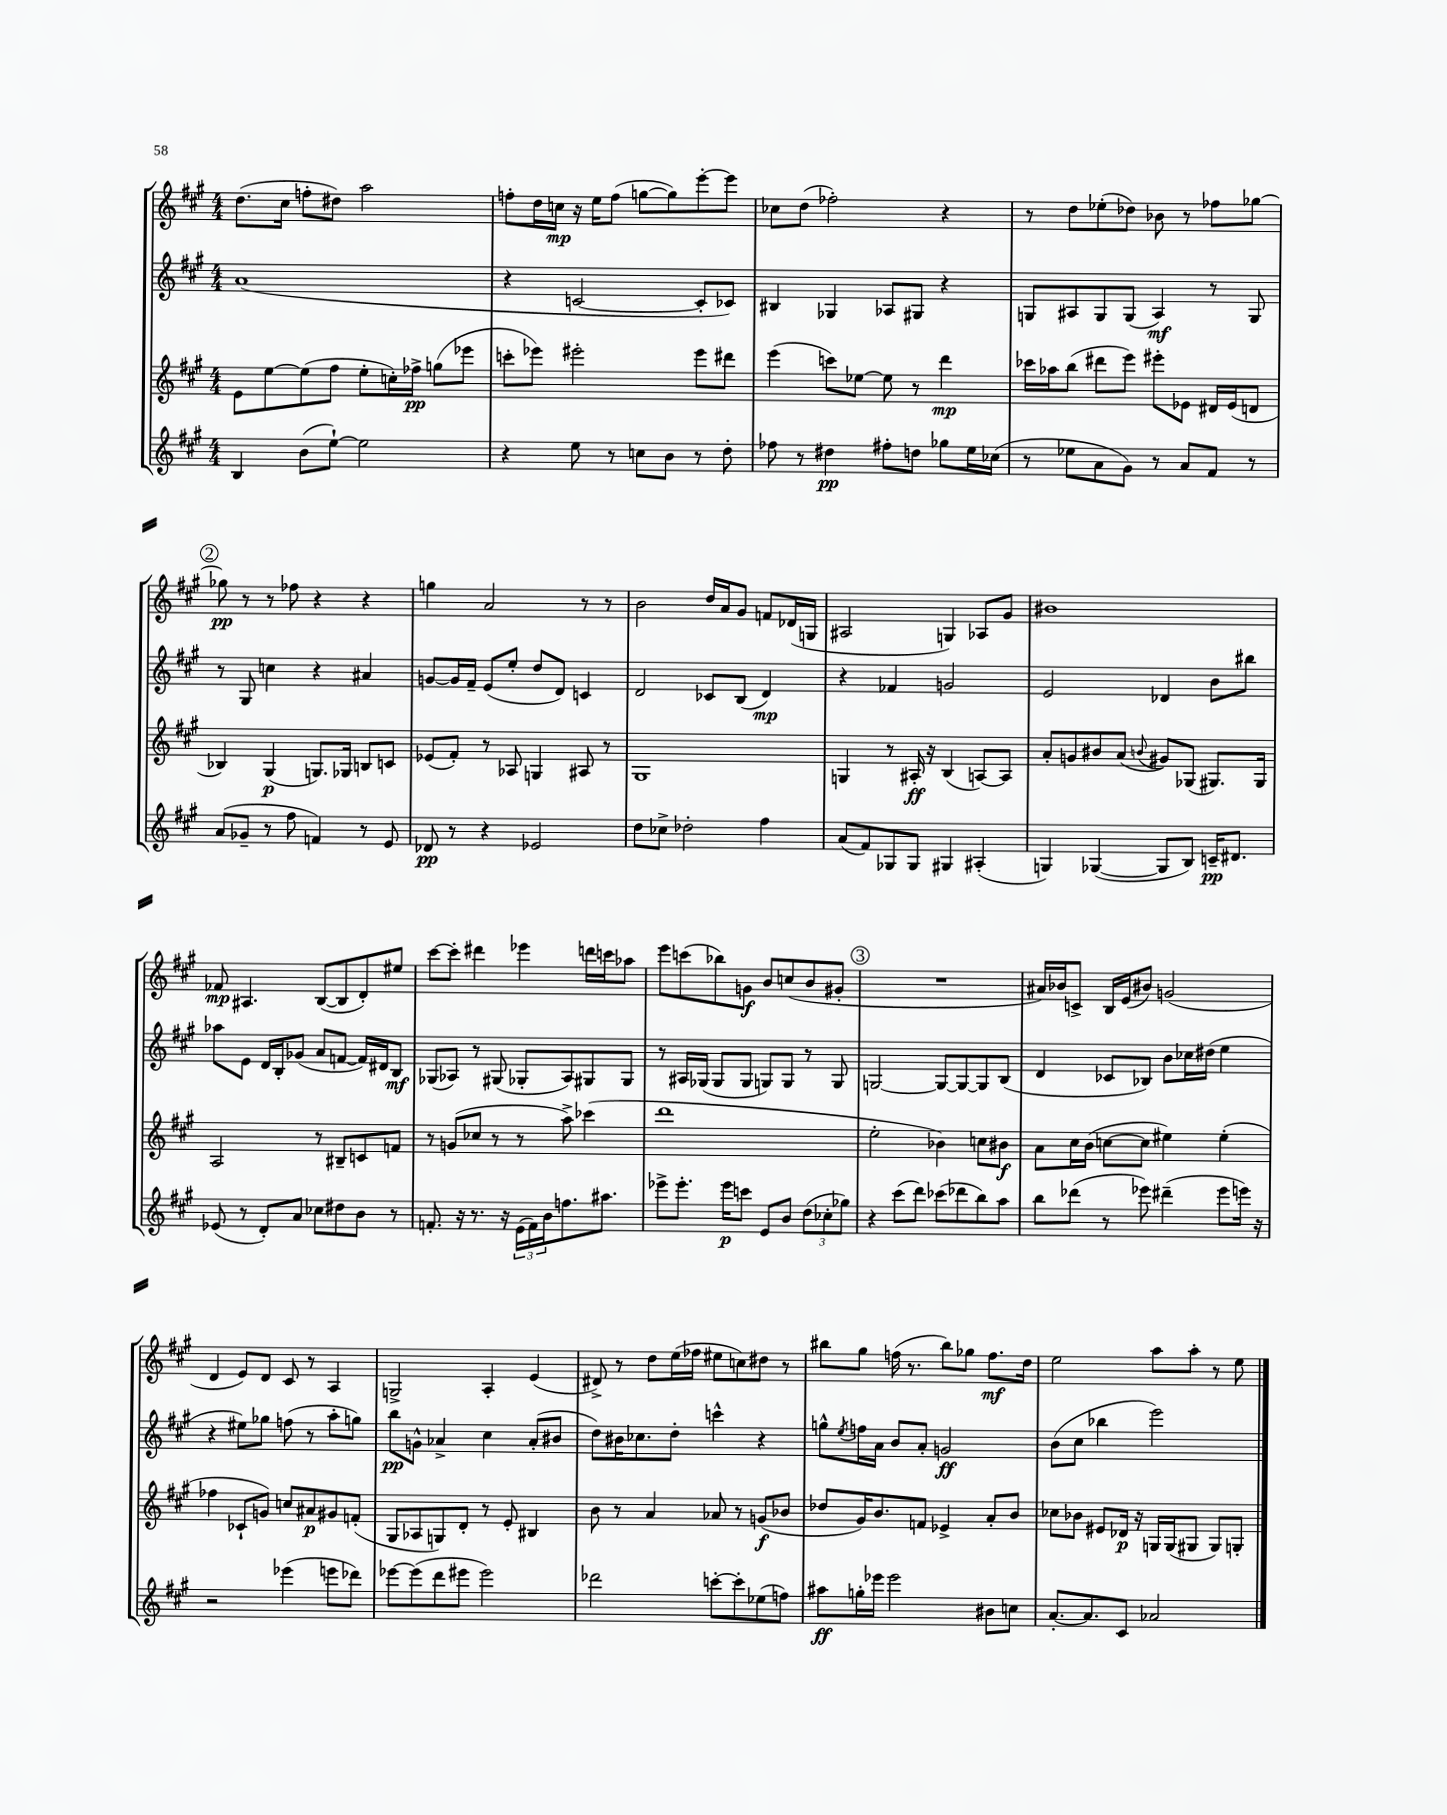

**kern	**dynam	**kern	**dynam	**kern	**dynam	**kern	**dynam
*part4	*part4	*part3	*part3	*part2	*part2	*part1	*part1
*staff4	*staff4	*staff3	*staff3	*staff2	*staff2	*staff1	*staff1
*clefG2	*	*clefG2	*	*clefG2	*	*clefG2	*
*k[f#c#g#]	*	*k[f#c#g#]	*	*k[f#c#g#]	*	*k[f#c#g#]	*
*M4/4	*	*M4/4	*	*M4/4	*	*M4/4	*
=75	=75	=75	=75	=75	=75	=75	=75
4B/	.	8e\L	.	(1a	.	(8.dd\L	.
.	.	[8ee\	.	.	.	.	.
.	.	.	.	.	.	16cc#\Jk	.
(8b\L	.	(8ee\]	.	.	.	8ffn'\L	.
[8ee`\J)	.	8ff#\J	.	.	.	8dd#X\J)	.
2ee\]	.	8ee'\L	.	.	.	2aa\	.
.	.	16ccn'\L)	.	.	.	.	.
.	.	16ff-X^\JJ	pp	.	.	.	.
.	.	(8ggn\L	.	.	.	.	.
.	.	8eee-X\J	.	.	.	.	.
=76	=76	=76	=76	=76	=76	=76	=76
4r	.	8cccn'\L	.	4r	.	8ffn'\L	.
.	.	8eee-X\J)	.	.	.	16dd\L	.
.	.	.	.	.	.	16ccn\JJ	mp
8ee\	.	2eee#X'\	.	[2cn/	.	16r	.
.	.	.	.	.	.	16ee\KL	.
8r	.	.	.	.	.	(8ff\J	.
8ccn\L	.	.	.	.	.	[8ggn\L	.
8b\J	.	.	.	.	.	8gg\])	.
8r	.	8eee#\L	.	8c'/L]	.	[8eee'\	.
8dd'\	.	8ddd#X\J	.	8c-X/J)	.	8eee\J]	.
=77	=77	=77	=77	=77	=77	=77	=77
8ff-X\	.	(4eee\	.	4B#X/	.	8cc-X\L	.
8r	.	.	.	.	.	(8dd\J	.
4dd#X\	pp	8cccn\L)	.	4G-X/	.	2ff-X'\)	.
.	.	[8ee-X\J	.	.	.	.	.
8ff#X'\L	.	8ee-\]	.	8A-X/L	.	.	.
8ddn\J	.	8r	.	8G#X/J	.	.	.
8gg-X\L	.	4ddd\	mp	4r	.	4r	.
16ee\L	.	.	.	.	.	.	.
(16cc-X\JJ	.	.	.	.	.	.	.
=78	=78	=78	=78	=78	=78	=78	=78
8r	.	16ccc-X\LL	.	8Gn/L	.	8r	.
.	.	16aa-X\J	.	.	.	.	.
8ee-X\L	.	(8bb\J	.	8A#X/	.	8dd\L	.
8a\	.	8ddd#X\L	.	8G/	.	(8ee-X'\	.
8g#\J)	.	8eee\J)	.	(8G/J	.	8dd-X\J)	.
8r	.	8eee#X'\L	.	4A#/)	mf	8b-X\	.
8a/L	.	8e-X\J	.	.	.	8r	.
8f#/J	.	16d#X/LL	.	8r	.	8ff-X\L	.
.	.	(16e-/J	.	.	.	.	.
8r	.	8dn/J	.	8G/	.	[8gg-X\J	.
!!LO:LB:g=z
!!LO:REH:place=s1:t=2
=79	=79	=79	=79	=79	=79	=79	=79
(8a/L	.	4B-X/)	.	8r	.	8gg-X\]	pp
8g-X~/J	.	.	.	8G#/	.	8r	.
8r	.	(4G#/	p	4ccn\	.	8r	.
8ff#\	.	.	.	.	.	8ff-X\	.
4fn/)	.	8.Gn/L)	.	4r	.	4r	.
.	.	16G-X/Jk	.	.	.	.	.
8r	.	8Bn/L	.	4a#X/	.	4r	.
8e/	.	8cn/J	.	.	.	.	.
=80	=80	=80	=80	=80	=80	=80	=80
8d-X/	pp	(8e-X/L	.	[8gn/L	.	4ggn\	.
8r	.	8f#'/J)	.	16g/L]	.	.	.
.	.	.	.	16f#~/JJ	.	.	.
4r	.	8r	.	(8e/L	.	2a/	.
.	.	8A-X/	.	8ee'/J	.	.	.
2e-X/	.	4Gn/	.	8dd/L	.	.	.
.	.	.	.	8d/J)	.	.	.
.	.	8A#X/	.	4cn/	.	8r	.
.	.	8r	.	.	.	8r	.
=81	=81	=81	=81	=81	=81	=81	=81
8dd\L	.	1G#	.	2d/	.	2b\	.
8cc-X^\J	.	.	.	.	.	.	.
2dd-X'\	.	.	.	.	.	.	.
.	.	.	.	8c-X/L	.	16dd/LL	.
.	.	.	.	.	.	16a/J	.
.	.	.	.	(8B/J	.	8g#/J	.
4ff#\	.	.	.	4d/)	mp	8fn/L	.
.	.	.	.	.	.	(16d-X/L	.
.	.	.	.	.	.	16Gn/JJ	.
=82	=82	=82	=82	=82	=82	=82	=82
(8a/L	.	4Gn/	.	4r	.	2A#X/	.
8f#/)	.	.	.	.	.	.	.
8G-X/	.	8r	.	4f-X/	.	.	.
8G-/J	.	16A#X'/	ff	.	.	.	.
.	.	16r	.	.	.	.	.
4G#X/	.	(4B/	.	2gn/	.	4Gn/)	.
(4A#X'/	.	[8An/L)	.	.	.	8A-X/L	.
.	.	8A/J]	.	.	.	8g#/J	.
=83	=83	=83	=83	=83	=83	=83	=83
4Gn/)	.	8a'/L	.	2e/	.	1b#X	.
.	.	8gn/	.	.	.	.	.
([4G-X/	.	8b#X/	.	.	.	.	.
.	.	(8a/J	.	.	.	.	.
.	.	8qqbn/	.	.	.	.	.
8G-/L]	.	8g#X/L)	.	4d-X/	.	.	.
8B/J)	.	(8G-X/J	.	.	.	.	.
16cn~/KL	pp	8.G#X/L)	.	8b\L	.	.	.
8.d#X/J	.	.	.	.	.	.	.
.	.	.	.	8bb#X\J	.	.	.
.	.	16G#/Jk	.	.	.	.	.
!!LO:LB:g=z
=84	=84	=84	=84	=84	=84	=84	=84
(8e-X/	.	2A/	.	8aa-X\L	.	8f-X/	mp
8r	.	.	.	8e\J	.	4.A#X/	.
8d'/L)	.	.	.	16d/LL	.	.	.
.	.	.	.	16B'/J	.	.	.
8a/J	.	.	.	(8g-X/J	.	.	.
8cc-X\L	.	8r	.	8a/L	.	([8B/L	.
8dd#X\	.	8B#X~/L	.	[8fn/J	.	8B/]	.
8b\J	.	8cn/	.	16f/LL])	.	8d'/)	.
.	.	.	.	16d#X/J	.	.	.
8r	.	8fn/J	.	8B/J	mf	8ee#X/J	.
=85	=85	=85	=85	=85	=85	=85	=85
8.fn'/	.	8r	.	(8G-X/L	.	[8ccc#\L	.
.	.	(8gn/L	.	8A-X/J)	.	8ccc#'\J]	.
16r	.	.	.	.	.	.	.
8.r	.	8cc-X/J	.	8r	.	4ddd#X\	.
.	.	8r	.	(8G#X/	.	.	.
16r	.	.	.	.	.	.	.
(24e\LL	.	8r	.	8G-X'/L	.	4eee-X\	.
24f\)	.	.	.	.	.	.	.
24b\J	.	.	.	.	.	.	.
8.ffn\	.	8aa^\)	.	8A-/)	.	.	.
.	.	(4ccc-X\	.	8G#X/	.	16dddn\LL	.
8.aa#X\J	.	.	.	.	.	16cccn\J	.
.	.	.	.	8G#/J	.	8aa-X\J	.
=86	=86	=86	=86	=86	=86	=86	=86
8eee-X^\L	.	1ddd	.	8r	.	8eee\L	.
8.eee-'\J	.	.	.	16A#X/LL	.	(8cccn\	.
.	.	.	.	(16G-X/JJ	.	.	.
.	.	.	.	8G-/L	.	8bb-X\)	.
16eee-\KL	p	.	.	.	.	.	.
8cccn\J	.	.	.	8G-/J	.	8gn\J	f
8e/L	.	.	.	8Gn/L)	.	8b/L	.
8b/J	.	.	.	8G/J	.	(8ccn/	.
(12dd\L	.	.	.	8r	.	8b/	.
12cc-X'\	.	.	.	.	.	.	.
.	.	.	.	8G/	.	8g#X'/J	.
12gg-X\J)	.	.	.	.	.	.	.
!!LO:REH:place=s1:t=3
=87	=87	=87	=87	=87	=87	=87	=87
4r	.	2ee'\	.	[2Gn/	.	1r	.
(8ccc#\L	.	.	.	.	.	.	.
8ddd\J)	.	.	.	.	.	.	.
(8ccc-X\L	.	4b-X\)	.	8G/L_	.	.	.
8ddd-X\	.	.	.	8G/_	.	.	.
8bb\)	.	8ccn\L	.	8G/]	.	.	.
8aa\J	.	8b#X\J	f	(8B/J	.	.	.
=88	=88	=88	=88	=88	=88	=88	=88
8bb\L	.	8a\L	.	4d/	.	16a#X/LL)	.
.	.	.	.	.	.	16b-X/J	.
(8ddd-X\J	.	16cc#\L	.	.	.	8cn^/J	.
.	.	(16b\JJ	.	.	.	.	.
8r	.	[8ccn\L	.	8c-X/L	.	16B/LL	.
.	.	.	.	.	.	(16e/J	.
8eee-X\)	.	8cc\J]	.	8B-X/J)	.	8b#X/J)	.
(4ddd#X~\	.	4ee#X\)	.	8b\L	.	(2gn/	.
.	.	.	.	16cc-X\L	.	.	.
.	.	.	.	(16dd#X\JJ	.	.	.
8eee-\L	.	(4ee#'\	.	4ee\	.	.	.
16eeen\Jk)	.	.	.	.	.	.	.
16r	.	.	.	.	.	.	.
!!LO:LB:g=z
=89	=89	=89	=89	=89	=89	=89	=89
2r	.	4ff-X\	.	4r	.	4d/	.
.	.	8c-X`/L	.	8ee#X\L)	.	8e/L)	.
.	.	8gn/J)	.	8gg-X\J	.	8d/J	.
(4eee-X\	.	8ccn/L	.	(8ffn\	.	8c#/	.
.	.	8a#X/	p	8r	.	8r	.
8eeen\L	.	8g#X/	.	8aa'\L	.	4A/	.
8ddd-X\J)	.	(8fn'/J	.	8ggn\J)	.	.	.
=90	=90	=90	=90	=90	=90	=90	=90
[8eee-X\L	.	8G#/L	.	8bb\L	pp	2Gn^/	.
(8eee-\]	.	8A-X/	.	8gn^^\J	.	.	.
8ddd\	.	8Gn/)	.	4a-X^/	.	.	.
8eee#X\J	.	8d'/J	.	.	.	.	.
2eee#\)	.	8r	.	4cc#\	.	4A'/	.
.	.	8e'/	.	.	.	.	.
.	.	4B#X/	.	(8a-'/L	.	(4e/	.
.	.	.	.	8b#X/J	.	.	.
=91	=91	=91	=91	=91	=91	=91	=91
2ddd-X\	.	8b\	.	8dd\L)	.	8d#X^/)	.
.	.	8r	.	16b#X\K	.	8r	.
.	.	.	.	8.cc-X\	.	.	.
.	.	4a/	.	.	.	8dd\L	.
.	.	.	.	8dd'\J	.	(16ee\L	.
.	.	.	.	.	.	16ff-X\JJ	.
[8cccn'\L	.	8a-X/	.	4cccn^^\	.	8ee#X\L	.
8ccc'\]	.	8r	.	.	.	8ccn\)	.
(8ee-X\	.	(8gn/L	f	4r	.	8dd#X\J	.
8ffn\J)	.	8b-X/J	.	.	.	8r	.
=92	=92	=92	=92	=92	=92	=92	=92
8aa#X\L	ff	8dd-X/L	.	8ggn^^\L	.	8bb#X\L	.
.	.	.	.	8qee/	.	.	.
16ggn'\L	.	16g#/K)	.	16ffn\L	.	8gg#\J	.
16eee-X\JJ	.	8.b/	.	16a\JJ	.	.	.
2eee-\	.	.	.	8b/L	.	(16ffn\	.
.	.	.	.	.	.	8.r	.
.	.	8fn/J	.	8a'/J	.	.	.
.	.	4e-X^/	.	2gn/	ff	8bb#\L)	.
.	.	.	.	.	.	8gg-X\J	.
8b#X\L	.	8a'/L	.	.	.	8.ff\L	mf
8ccn\J	.	8b/J	.	.	.	.	.
.	.	.	.	.	.	16dd\Jk	.
=93	=93	=93	=93	=93	=93	=93	=93
[8.a'/L	.	8cc-X\L	.	(8b\L	.	2ee\	.
.	.	8b-X\J	.	8cc#\J	.	.	.
8.a/]	.	.	.	.	.	.	.
.	.	8e#X/L	.	4bb-X\	.	.	.
8c#/J	.	16d-X/Jk	p	.	.	.	.
.	.	16r	.	.	.	.	.
2a-X/	.	16Gn/LL	.	2eee\)	.	8aa\L	.
.	.	(16G/J	.	.	.	.	.
.	.	8G#X/J	.	.	.	8aa'\J	.
.	.	8G#/L)	.	.	.	8r	.
.	.	8Gn'/J	.	.	.	8ee\	.
==	==	==	==	==	==	==	==
*-	*-	*-	*-	*-	*-	*-	*-
